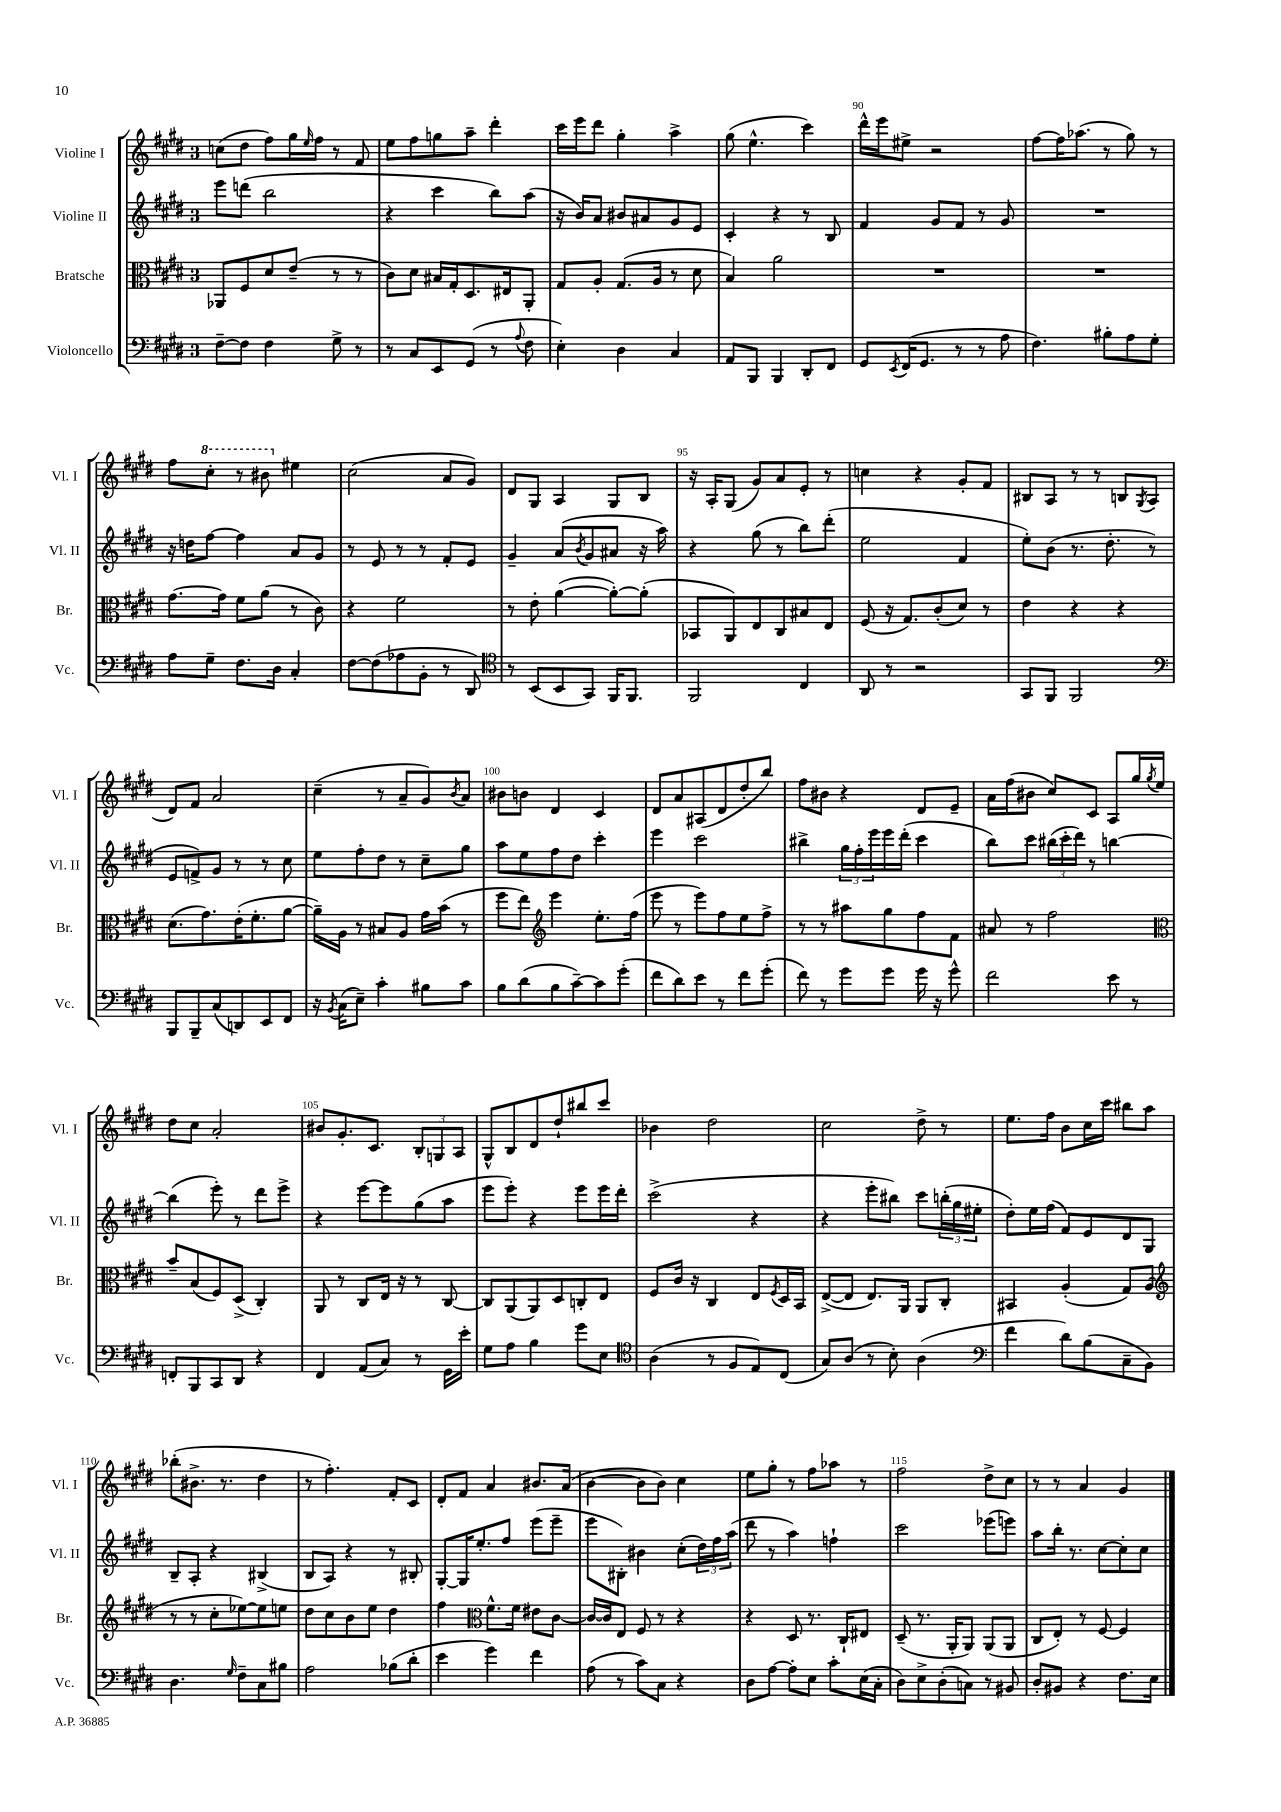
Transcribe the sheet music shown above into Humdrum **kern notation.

**kern	**kern	**kern	**kern
*part4	*part3	*part2	*part1
*staff4	*staff3	*staff2	*staff1
*I"Violoncello	*I"Bratsche	*I"Violine II	*I"Violine I
*I'Vc.	*I'Br.	*I'Vl. II	*I'Vl. I
*clefF4	*clefC3	*clefG2	*clefG2
*k[f#c#g#d#]	*k[f#c#g#d#]	*k[f#c#g#d#]	*k[f#c#g#d#]
*M3/4	*M3/4	*M3/4	*M3/4
=86	=86	=86	=86
[8F#~\L	8AA-X/L	8eee\L	(8ccn\L
8F#\J]	8F#/	(8dddn\J	8dd#\J
4F#\	8d#/	2bb\	8ff#\L)
.	(8e~/J	.	16gg#\L
.	.	.	16qqee/
.	.	.	16ff#\JJ
8G#^\	8r	.	8r
8r	8r	.	8f#/
=87	=87	=87	=87
8r	8c#\L)	4r	8ee\L
8C#/L	8d#\J	.	8ff#\
8EE/	16B#X/LL	4ccc#\	8ggn\
.	16G#'/J	.	.
(8GG#/J	8.D#/	.	8aa~\J
8r	.	8bb\L)	4ddd#'\
.	16E#X/k	.	.
8qqA/	.	.	.
8F#\	8AA'/J	(8aa\J	.
=88	=88	=88	=88
4E'\)	8G#/L	16r	16ccc#\LL
.	.	16b/KL)	16eee\J
.	8A'/J	8a/J	8ddd#\J
4D#\	(8.G#/L	8b#X/L	4gg#'\
.	.	8a#X/	.
.	16A/Jk	.	.
4C#/	8r	8g#/	4aa^\
.	8d#\	8e/J	.
=89	=89	=89	=89
8AA/L	4B/)	4c#'/	(8gg#\
8BBB/J	.	.	4.ee^^\
4BBB/	2a\	4r	.
8DD#'/L	.	8r	4ccc#\)
8FF#/J	.	8B/	.
=90	=90	=90	=90
8GG#/L	2.r	4f#/	16ddd#^^\LL
.	.	.	16eee\J
8qEE/	.	.	.
(16FF#/K	.	.	8ee#X^\J
8.GG#/J	.	.	.
.	.	8g#/L	2r
8r	.	8f#/J	.
8r	.	8r	.
8A\	.	8g#/	.
=91	=91	=91	=91
4.F#\)	2.r	2.r	[8ff#\L
.	.	.	16ff#\K]
.	.	.	(8.aa-X\J
8B#X'\L	.	.	8r
8A\	.	.	8gg#\)
8G#'\J	.	.	8r
!!LO:LB:g=z
=92	=92	=92	=92
8A\L	[8.g#\L	16r	8ff#\L
.	.	16ddn\KL	.
*	*	*	*8va
8G#~\J	.	[8ff#\J	8ccc#'\J
.	16g#\Jk]	.	.
8.F#\L	8f#\L	4ff#\]	8r
.	(8a\J	.	8bb#X\
16D#\Jk	.	.	.
*	*	*	*X8va
4C#'/	8r	8a/L	4ee#X\
.	8c#\)	8g#/J	.
=93	=93	=93	=93
[8F#\L	4r	8r	(2cc#\
(8F#\]	.	8e/	.
8A-X\	2f#\	8r	.
8BB'\J	.	8r	.
8r	.	8f#'/L	8a/L
8DD#/)	.	8e/J	8g#/J)
=94	=94	=94	=94
*clefC4	*	*	*
8r	8r	4g#~/	8d#/L
(8BB/L	8e'\	.	8G#/J
8BB/	([4a\	(8a/L	4A/
.	.	8qb/	.
8GG#/J)	.	8g#/	.
16FF#/KL	8a'\L_)	8a#X/J	8G#/L
8.FF#/J	.	.	.
.	(8a'\J]	16r	8B/J
.	.	16aa\)	.
=95	=95	=95	=95
2FF#/	8BB-X/L	4r	16r
.	.	.	16A'/KL
.	8AA/)	.	(8G#/J
.	8E/	(8gg#\	8g#/L)
.	8C#/	8r	8a/
4C#/	8B#X/	8bb\L)	8e'/J
.	8E/J	(8ddd#'\J	8r
=96	=96	=96	=96
8AA/	(8F#/	2ee\	4ccn\
8r	16r	.	.
.	8.G#/L)	.	.
2r	.	.	4r
.	(8c#'/	.	.
.	8d#/J)	4f#/	8g#'/L
.	8r	.	8f#/J
=97	=97	=97	=97
8GG#/L	4e\	8ee'\L)	8B#X/L
8FF#/J	.	(8b\J	8A/J
2FF#/	4r	8.r	8r
.	.	.	8r
.	.	8.dd#'\	.
.	4r	.	8Bn/L
.	.	.	8qG#/
.	.	8r	(8A/J
!!LO:LB:g=z
=98	=98	=98	=98
*clefF4	*	*	*
8BBB/L	(8.d#\L	8e/L	8d#/L)
8BBB~/	.	8fn^/)	8f#/J
.	8.g#\)	.	.
(8C#/	.	8g#/J	2a/
8DDn/)	(16e'\K	8r	.
.	8.f#'\	.	.
8EE/	.	8r	.
8FF#/J	[8a\J	8cc#\	.
=99	=99	=99	=99
16r	16a~\LL])	8ee\L	(4cc#~\
8qBB/	.	.	.
(16C#\KL	16A\JJ	.	.
8E~\J)	8r	8ff#'\	.
4c#'\	8B#X/L	8dd#\J	8r
.	8A/J	8r	8a~/L
8B#X\L	16g#\LL	8cc#~\L	8g#/)
.	(16b\JJ	.	.
.	.	.	8qb/
8c#\J	8r	8gg#\J	8a/J
=100	=100	=100	=100
8B\L	8ff#\L	8aa\L	8b#X\L
(8d#\	8ee\J)	8ee\	8bn\J
*	*clefG2	*	*
8B\	4eee\	8ff#\	4d#/
[8c#~\)	.	8dd#\J	.
8c#\]	8.ee'\L	4ccc#'\	4c#/
(8g#'\J	.	.	.
.	(16ff#\Jk	.	.
=101	=101	=101	=101
8f#\L	8eee\	4eee\	8d#/L
8d#\)	8r	.	8a/
8e\J	8eee\L)	2ccc#\	(8A#X/
8r	8ff#\	.	8d#/
8f#\L	8ee\	.	8dd#'/
(8g#'\J	8ff#^\J	.	8bb/J)
=102	=102	=102	=102
8f#\)	8r	4bb#X^\	8ff#\L
8r	8r	.	8b#X\J
8g#\L	8aa#X\L	24gg#\LL	4r
.	.	24ff#'\	.
.	.	24eee\	.
8g#\J	8gg#\	16eee\	.
.	.	(16ddd#'\JJ	.
16g#\	8ff#\	4ccc#\	8d#/L
16r	.	.	.
8g#^^\	8f#\J	.	8e~/J
=103	=103	=103	=103
2f#\	8a#X/	8bb\L)	16a\LL
.	.	.	(16ff#\J
.	8r	8ccc#\J	8b#X\J
.	2ff#\	(24bb#X\LL	8cc#/L)
.	.	24ccc#'\	.
.	.	24ddd#\JJ)	.
.	.	8r	8c#/J
8e\	.	[4bbn\	8A/L
8r	.	.	16gg#/L
.	.	.	8qgg#/
.	.	.	16ee/JJ
!!LO:LB:g=z
=104	=104	=104	=104
*	*clefC3	*	*
8FFn'/L	8b~/L	(4bb\]	8dd#\L
8BBB/	(8B/	.	8cc#\J
8CC#/	8F#/)	8eee'\)	2a'/
8DD#/J	(8D#^/J	8r	.
4r	4C#'/)	8ddd#\L	.
.	.	8eee^\J	.
=105	=105	=105	=105
4FF#/	8AA/	4r	8b#X/L
.	8r	.	8.g#'/
(8AA/L	8C#/L	[8eee\L	.
.	.	.	8.c#/J
8C#/J)	16E/Jk	8eee\]	.
.	16r	.	.
8r	8r	(8gg#\	12B'/L
.	.	.	12Gn/
16GG#\LL	[8C#/	8aa\J	.
.	.	.	12A/J
16e'\JJ	.	.	.
=106	=106	=106	=106
8G#\L	8C#/L]	8eee\L	8G#^^/L
8A\J	(8AA/	8eee'\J)	8B/
4B\	8AA/)	4r	8d#/
.	8D#/	.	8dd#`/
8g#\L	8Cn'/	8eee\L	8bb#X/
8E\J	8E/J	16eee\L	8ccc#/J
.	.	16ddd#'\JJ	.
=107	=107	=107	=107
*clefC4	*	*	*
(4A\	8F#/L	(2ccc#^\	4b-X\
.	16c#/Jk	.	.
.	16r	.	.
8r	4C#/	.	2dd#\
8F#/L	.	.	.
8E/)	8E/L	4r	.
.	8qF#/	.	.
(8C#/J	16D#/L	.	.
.	16BB/JJ	.	.
=108	=108	=108	=108
8G#/L)	([8E^/L	4r	2cc#\
(8A/J	8E/J]	.	.
8r	8.E/L)	8eee'\L	.
8B'\)	.	8bb#X\J)	.
.	16AA/Jk	.	.
(4A\	8AA/L	8ccc#\L	8dd#^\
.	8C#'/J	(24bbn'\L	8r
.	.	24gg#\	.
.	.	24ee#X'\JJ	.
=109	=109	=109	=109
*clefF4	*	*	*
4f#\	4BB#X/	8dd#'\L)	8.ee\L
.	.	16ee\L	.
.	.	(16ff#\JJ	16ff#\Jk
8d#\L)	(4A'/	8f#/L)	8b\L
(8B\	.	8e/	16cc#\L
.	.	.	16ccc#\JJ
8C#~\	8G#/L)	8d#/	8bb#X\L
8BB\J)	(8A/J	8G#/J	8aa\J
!!LO:LB:g=z
=110	=110	=110	=110
*	*clefG2	*	*
4.D#\	8r	8B~/L	(8bb-X'\L
.	8r	8A'/J	8.b#X^\J
.	8cc#'\L	4r	.
.	.	.	8.r
16qqG#/	.	.	.
8F#~\L	[8ee-X\)	.	.
8C#\	8ee-\]	(4B#X^/	4dd#\
8B#X\J	8een\J	.	.
=111	=111	=111	=111
2A\	8dd#\L	8B/L	8r
.	8cc#\	8A/J)	4.ff#'\)
.	8b\	4r	.
.	8ee\J	.	.
(8B-X\L	4dd#\	8r	8f#'/L
8d#'\J	.	8B#X'/	8c#/J
=112	=112	=112	=112
4e\	4ff#\	[8G#'/L	8d#'/L
.	.	16G#/K]	8f#/J
.	.	8.ee'/	.
*	*clefC3	*	*
4g#\)	8.f#^^\L	.	4a/
.	.	8ff#/J	.
.	16f#\Jk	.	.
4f#\	8e#X\L	(8eee\L	8.b#X/L
.	[8c#\J	8eee~\J	.
.	.	.	(16a/Jk
=113	=113	=113	=113
(8A\	16c#/LL_	8eee\L	[4b\
.	16c#/J]	.	.
8r	8E/J	8B#X'\J)	.
8c#\L)	8F#/	4b#X\	8b\L]
8C#\J	8r	.	8b\J)
4r	4r	(8cc#'\L	4cc#\
.	.	24dd#\L)	.
.	.	24ff#\	.
.	.	(24aa\JJ	.
=114	=114	=114	=114
8D#\L	4r	8ddd#\	8ee\L
[8A\J	.	8r	8gg#'\J
8A'\L]	8D#/	4aa\)	8r
8E\J	8.r	.	8ff#\L
8c#'\L	.	4ffn`\	8aa-X\J
.	16C#`/KL	.	.
(16E\L	8E#X/J	.	8r
16C#'\JJ	.	.	.
=115	=115	=115	=115
8D#\L)	(8D#~/	2ccc#\	2ff#\
8E^\	8.r	.	.
(8D#'\	.	.	.
.	16AA'/KL	.	.
8Cn\J)	8AA/J)	.	.
8r	(8AA/L	(8eee-X\L	8dd#^\L
8BB#X/	8AA/J	8eeen\J)	8cc#\J
=116	=116	=116	=116
8D#'/L	8C#/L	8aa\L	8r
8BB#X/J	8E'/J)	16bb'\Jk	8r
.	.	8.r	.
4r	8r	.	4a/
.	[8F#/	[8cc#\L	.
8.F#\L	4F#/]	8cc#'\]	4g#/
.	.	8cc#\J	.
16E\Jk	.	.	.
==	==	==	==
*-	*-	*-	*-
